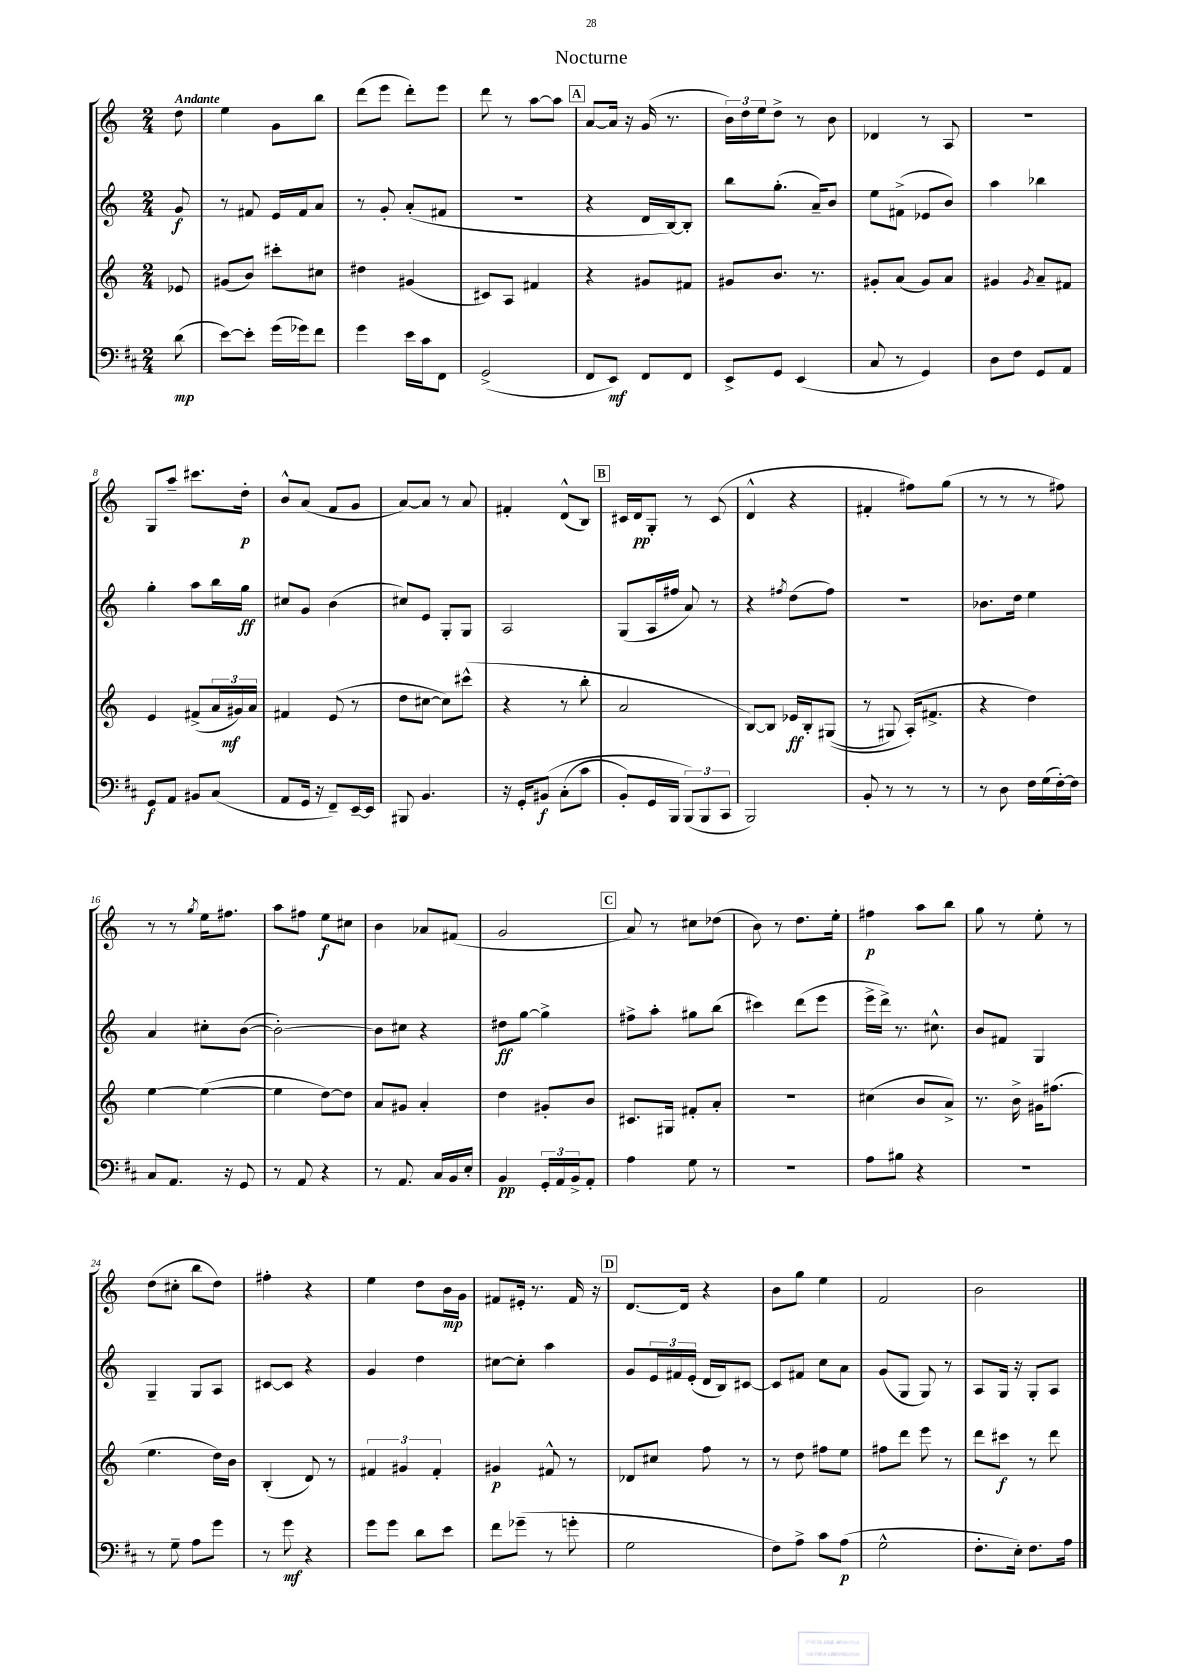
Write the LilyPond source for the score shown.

\header { title = "Nocturne" }
<<
\new StaffGroup <<
\new Staff = "s0" {
    \clef treble \key c \major \numericTimeSignature \time 2/4 \partial 8 \tempo "Andante"
    d''8 |
    e''4 g'8 b''8 |
    d'''8( e'''8 d'''8-.) e'''8 |
    d'''8 r8 a''8~ a''8 |
    \mark \markup { \box "A" } a'8~ a'16 r16 g'16( r8. |
    \tuplet 3/2 { b'16) d''16 e''16 } d''8-> r8 b'8 |
    des'4 r8 a8 |
    R2 |
    g8 a''8-- cis'''8. d''16-.\p |
    b'8-^ a'8( f'8 g'8 |
    a'8~) a'8 r8 a'8 |
    fis'4-. d'8-^( b8) |
    \mark \markup { \box "B" } cis'16 d'16\pp g8-. r8 cis'8( |
    d'4-^ r4 |
    fis'4-. fis''8) g''8( |
    r8 r8 r8 fis''8) |
    r8 r8 \acciaccatura { g''8 } e''16 fis''8. |
    a''8 fis''8 e''8\f cis''8 |
    b'4 aes'8 fis'8( |
    g'2 |
    \mark \markup { \box "C" } a'8) r8 cis''8 des''8( |
    b'8) r8 d''8. e''16-. |
    fis''4\p a''8 b''8 |
    g''8 r8 e''8-. r8 |
    d''8( cis''8-. b''8 d''8) |
    fis''4-. r4 |
    e''4 d''8 b'16\mp g'16 |
    fis'8 eis'16-. r8. fis'16 r16 |
    \mark \markup { \box "D" } d'8.~ d'16 r4 |
    b'8 g''8 e''4 |
    f'2 |
    b'2 \bar "|." |
}
\new Staff = "s1" {
    \clef treble \key c \major \numericTimeSignature \time 2/4 \partial 8
    g'8\f |
    r8 fis'8 e'16 fis'16 a'8 |
    r8 g'8-. a'8-.( fis'8 |
    R2 |
    \mark \markup { \box "A" } r4 d'16 b16~) b8-. |
    b''8 g''8.-.( a'16--) b'8 |
    e''8 fis'8->( ees'8 b'8) |
    a''4 bes''4 |
    g''4-. a''8 b''16 g''16\ff |
    cis''8 g'8 b'4( |
    cis''8) e'8 g8-. g8 |
    a2 |
    \mark \markup { \box "B" } g8( a16 fis''16 a'8) r8 |
    r4 \acciaccatura { fis''8 } d''8( fis''8) |
    r2 |
    bes'8. d''16 e''4 |
    a'4 cis''8-. b'8~( |
    b'2~-.) |
    b'8 cis''8 r4 |
    dis''8\ff g''8~ g''4-> |
    \mark \markup { \box "C" } fis''8-> a''8-. gis''8 b''8( |
    cis'''4) d'''8( e'''8 |
    e'''16-> d'''16->) r8. cis''8.-^ |
    b'8 fis'8 g4 |
    g4-- g8 a8 |
    cis'8~ cis'8 r4 |
    g'4 d''4 |
    cis''8~ cis''8-. a''4 |
    \mark \markup { \box "D" } g'8 \tuplet 3/2 { e'16 fis'16 e'16-.( } d'16 b16) cis'8~ |
    cis'8 fis'8 c''8 a'8 |
    g'8( g8 g8) r8 |
    a8 g16 r16 g8-. a8 \bar "|." |
}
\new Staff = "s2" {
    \clef treble \key c \major \numericTimeSignature \time 2/4 \partial 8
    ees'8 |
    gis'8( b'8) cis'''8-. cis''8 |
    dis''4 gis'4( |
    cis'8) a8 fis'4 |
    \mark \markup { \box "A" } r4 gis'8 fis'8 |
    gis'8 b'8. r8. |
    gis'8-. a'8( gis'8) a'8 |
    gis'4 \acciaccatura { gis'8 } a'8-- fis'8 |
    e'4 fis'8->( \tuplet 3/2 { a'16 gis'16\mf) a'16 } |
    fis'4 e'8( r8 |
    d''8 cis''8~ cis''8) cis'''8-^( |
    r4 r8 b''8-. |
    \mark \markup { \box "B" } a'2 |
    b8~) b8 ees'16\ff b16-. gis8(\( |
    r8 gis8) a16-.(\) fis'8.-> |
    r4 d''4) |
    e''4~ e''4~( |
    e''4 d''8~) d''8 |
    a'8 gis'8 a'4-. |
    d''4 gis'8-. b'8 |
    \mark \markup { \box "C" } cis'8. gis16 fis'8-. a'8-. |
    r2 |
    cis''4( b'8 a'8->) |
    r8. b'16-> gis'16 fis''8.( |
    e''4. d''16) b'16 |
    b4-.( d'8) r8 |
    \tuplet 3/2 { fis'4 gis'4 fis'4-. } |
    gis'4\p fis'8-^ r8 |
    \mark \markup { \box "D" } des'8 cis''8 f''8 r8 |
    r8 d''8 fis''8 e''8 |
    fis''8 d'''8 e'''8 r8 |
    d'''8 cis'''8\f r8 d'''8 \bar "|." |
}
\new Staff = "s3" {
    \clef bass \key d \major \numericTimeSignature \time 2/4 \partial 8
    d'8\mp( |
    e'8~) e'8-. g'16( ges'16) fis'8 |
    g'4 e'16 cis'16 fis,8 |
    g,2->( |
    \mark \markup { \box "A" } fis,8 e,8\mf) fis,8 fis,8 |
    e,8-> g,8 e,4( |
    cis8 r8 g,4) |
    d8 fis8 g,8 a,8 |
    g,8\f a,8 bis,8 cis8( |
    a,8 g,16 r16 fis,8--) e,16~-- e,16 |
    bis,,8 b,4. |
    r16 g,16-. bis,8\f\( cis8-.( cis'8 |
    \mark \markup { \box "B" } b,8-.) g,16 b,,16 \tuplet 3/2 { b,,8(\) b,,8 cis,8 } |
    b,,2) |
    b,8-. r8 r8 r8 |
    r8 d8 fis16 g16( fis16~-.) fis16 |
    cis8 a,8. r16 g,8 |
    r8 a,8 r4 |
    r8 a,8. cis16 b,16 e16-. |
    b,4\pp \tuplet 3/2 { g,16-. a,16 b,16-> } a,8-. |
    \mark \markup { \box "C" } a4 g8 r8 |
    r2 |
    a8 bis8 r4 |
    r2 |
    r8 g8-- a8 g'8 |
    r8 g'8\mf r4 |
    g'8 g'8 d'8 e'8 |
    fis'8 ges'8--( r8 g'8-. |
    \mark \markup { \box "D" } g2 |
    fis8) a8-> cis'8 a8\p( |
    g2-^ |
    fis8.-. e16-.) fis8. a16 \bar "|." |
}
>>
>>
